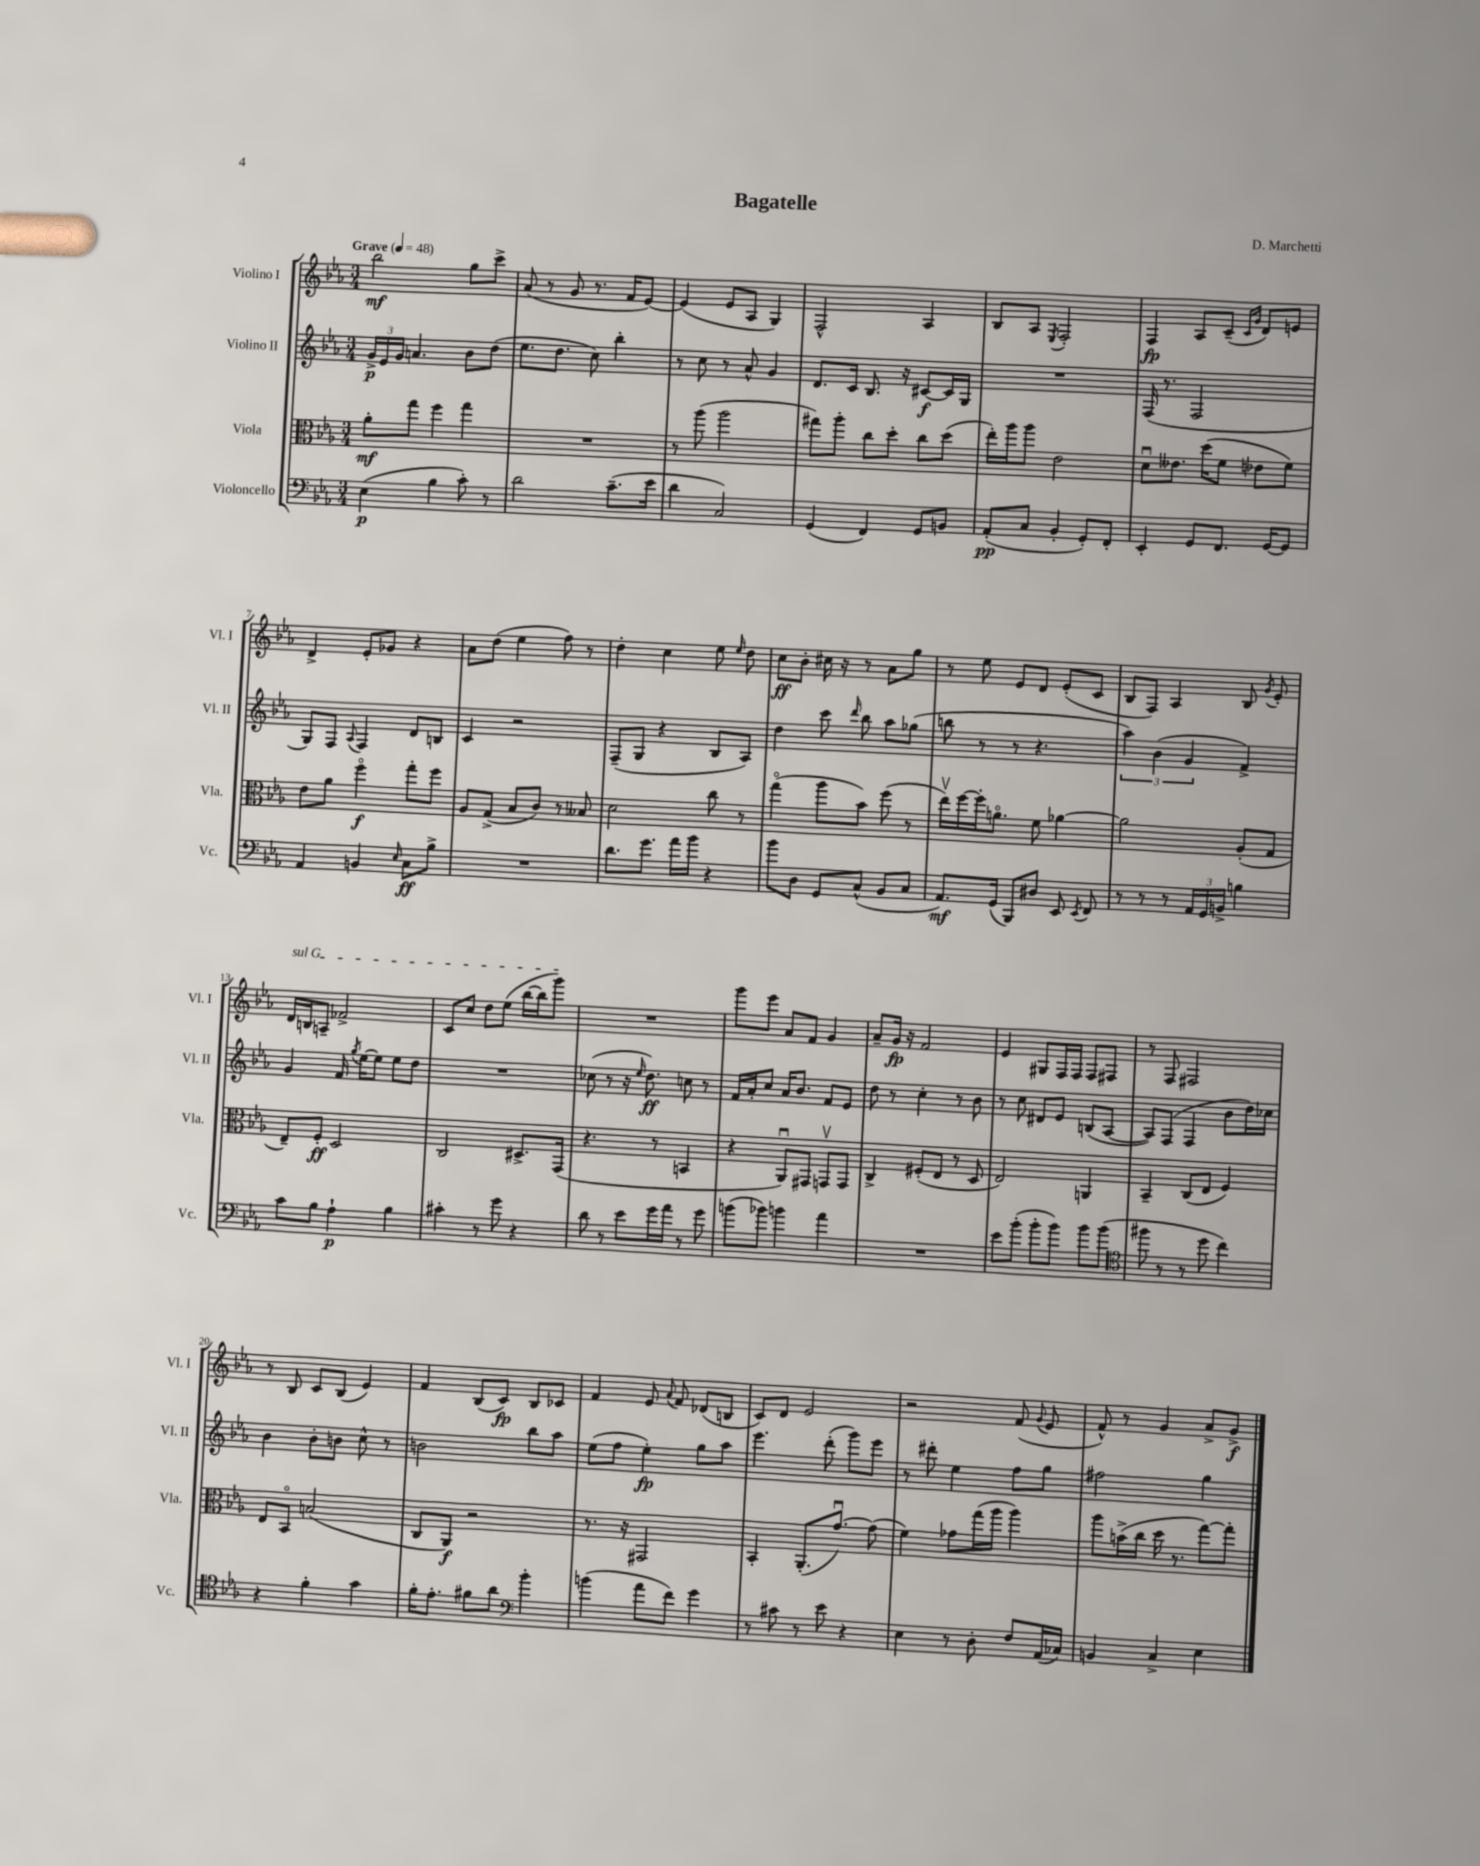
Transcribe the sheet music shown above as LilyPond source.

\header { title = "Bagatelle" composer = "D. Marchetti" }
<<
\new StaffGroup <<
\new Staff = "s0" \with { instrumentName = "Violino I" shortInstrumentName = "Vl. I" } {
    \clef treble \key ees \major \numericTimeSignature \time 3/4 \tempo "Grave" 4 = 48
    \autoBeamOff bes''2\mf g''8[ c'''8]-> |
    aes'8( r8 g'8 r8. f'16[ ees'8]~) |
    ees'4( ees'8[ aes8] g4) |
    f2-^ aes4 |
    bes8[ aes8] \acciaccatura { ees8 } f2-. |
    f4\fp aes8[ c'8]--( \grace { c'16[ g'16] } d'8[) e'8] |
    d'4-> ees'8[-. ges'8] r4 |
    aes'8[ d''8]( ees''4 f''8) r8 |
    d''4-. c''4 ees''8 \grace { ees''16 } d''8 |
    c''8[\ff bes'8]-. cis''16 r16 r8 aes'8[ g''8] |
    r8 ees''8 ees'8[ d'8] ees'8[-.( c'8] |
    bes8[ f8]) aes4 bes8 \acciaccatura { g'8 } ees'8-. |
    \once \override TextSpanner.bound-details.left.text = \markup { \italic "sul G" } d'16[\startTextSpan b16 a8]-- fes'2-> |
    c'8[ c''8] d''8[ ees''8]( bes''16[~ bes''16 g'''8]\stopTextSpan) |
    R2. |
    g'''8[ ees'''8] aes'8[ f'8] g'4 |
    aes'8[-- g'16]\fp r16 f'2 |
    ees'4 gis8[ f16 f16] f8[ fis8] |
    r8 f8 fis2 |
    r8 bes8 c'8[ bes8]( ees'4) |
    f'4 bes8[( c'8]\fp) bes8[ ces'8] |
    f'4 ees'8 \appoggiatura { aes'8 } f'8 des'8[( b8] |
    c'8[) d'8] ees'2 |
    r2 f'8( \appoggiatura { g'8 } ees'8 |
    f'8-^) r8 g'4 aes'8[-> g'8]->\f \bar "|." |
}
\new Staff = "s1" \with { instrumentName = "Violino II" shortInstrumentName = "Vl. II" } {
    \clef treble \key ees \major \numericTimeSignature \time 3/4
    \autoBeamOff \tuplet 3/2 { g'16[->\p ees'16 g'16] } a'4. bes'8[ d''8]( |
    ees''8.[ d''8.] c''8) bes''4-. |
    r8 c''8 r8 aes'8-^ g'4 |
    d'8.[ c'16] bes8. r16 cis'8[~\f cis'16 g16] |
    R2. |
    f16( r8. f2 |
    g8[) f8] \appoggiatura { aes8 } f4 d'8[ b8] |
    c'4 r2 |
    f8[--( g8] r4 bes8[ aes8]) |
    d''4 c'''8 \grace { d'''16 } bes''8 aes''8[ ges''8]( |
    b''8 r8 r8 r4. |
    \tuplet 3/2 { aes''4) bes'4( g'4 } f'4->) |
    g'4 f'16 \acciaccatura { g''8 } ees''16[~ ees''8] ees''8[ d''8] |
    R2. |
    ces''8( r8 r16 \grace { ees''16 } d''8.\ff) c''8 r8 |
    f'16[ aes'16-. c''8] aes'16[ bes'8.] f'8[ ees'8] |
    d''8 r8 c''4-. r8 bes'8 |
    r8 c''8 dis'8[ ees'8] b8[( aes8]~ |
    aes8[) f8]( f4 bes'8[ d''16) ces''16] |
    bes'4 bes'8[-. b'8] c''8-^ r8 |
    b'2 bes''8[ aes''8] |
    ees''8[( f''8] ees''4-.\fp) g''8[ aes''8] |
    ees'''4. d'''8-.( g'''8[) ees'''8] |
    r8 dis'''8-. ees''4 f''8[ g''8] |
    fis''2 g''4 \bar "|." |
}
\new Staff = "s2" \with { instrumentName = "Viola" shortInstrumentName = "Vla." } {
    \clef alto \key ees \major \numericTimeSignature \time 3/4
    \autoBeamOff aes'8[-.\mf g''8] f''4 g''4 |
    R2. |
    r8 aes''8( aes''2 |
    gis''8[) aes''8]-. c''8[ d''8]-. c''8[ d''8]( |
    ees''16[-.) aes''16 aes''8] ees'2 |
    d'8[\downbow eeses'8.] d''16[( f'8] ees'8[ f'8]) |
    ees'8[ aes'8] f''4\flageolet\f g''8[-. f''8] |
    aes8[ g8]->( bes8[ c'8]) r8 beses8 |
    d'2 c''8 r8 |
    g''4\flageolet( aes''8[ bes'8]) f''8( r8 |
    ees''16[\upbow) f''16~ f''16-. a'8.]\flageolet f'8 aes'4~ |
    aes'2 aes8[-.( g8] |
    ees8[--) f8]-.\ff d2 |
    c2 dis8.[-> g,16]( |
    r4. r8 b,4 |
    r4 aes,8[\downbow) gis,8] g,8[\upbow g,8] |
    c4-> fis8[-.( ees8] r8 d8 |
    ees2) a,4 |
    bes,4-- c8[( ees8] f4) |
    ees8[ bes,8]\flageolet b2( |
    c8[ aes,8]\f) r2 |
    r8. r16 gis,2 |
    bes,4-. aes,8.[-.( g'8.]~\downbow) g'8( |
    f'4) ges'8[ g''16( aes''16] aes''4) |
    aes''8[ b'16->( c''16] d''16 r8. g''8[~) g''8]-. \bar "|." |
}
\new Staff = "s3" \with { instrumentName = "Violoncello" shortInstrumentName = "Vc." } {
    \clef bass \key ees \major \numericTimeSignature \time 3/4
    \autoBeamOff ees4\p( bes4 c'8-.) r8 |
    d'2 c'8.[--( ees'16] |
    d'4 c2) |
    g,4( f,4) g,8[ b,8] |
    aes,8[-.\pp( c8] bes,4-. g,8[-.) f,8]-. |
    ees,4-. g,8[ f,8.] g,16[~ g,8] |
    aes,4 b,4 \grace { ees16 } c8[\ff bes8]-> |
    R2. |
    d'8.[ g'8.] aes'16[ bes'16] r4 |
    bes'8[ d8] g,8[ c8]-^( bes,8[ c8] |
    aes,8.[\mf) g,16]( bes,,8[) dis8] ees,8 \acciaccatura { ees,8 } f,8 |
    r8 r8 r8 \tuplet 3/2 { aes,16[ g,16 b,16]-> } b4 |
    c'8[ bes8] aes4-!\p bes4 |
    cis'4-. r8 g'8 r4 |
    d'8 r8 ees'8[ g'16 aes'16] r8 g'8 |
    b'8[( bes'8]) b'4 aes'4 |
    R2. |
    ees'8[ bes'8]-.( bes'8[-. bes'8]) bes'8[ bes'8]( |
    \clef tenor fis''8 r8 r8 d''8 c''4) |
    r4 f'4-. g'4 |
    f'16[-. ees'8.]-. fis'8[ aes'8] \clef bass bes'4-. |
    b'4( aes'8[ f'8]) g'4 |
    r8 cis'8 r8 ees'8 r4 |
    ees4 r8 d8-. f8[ aes,16( ces16]) |
    b,4 c4-> ees4 \bar "|." |
}
>>
>>
